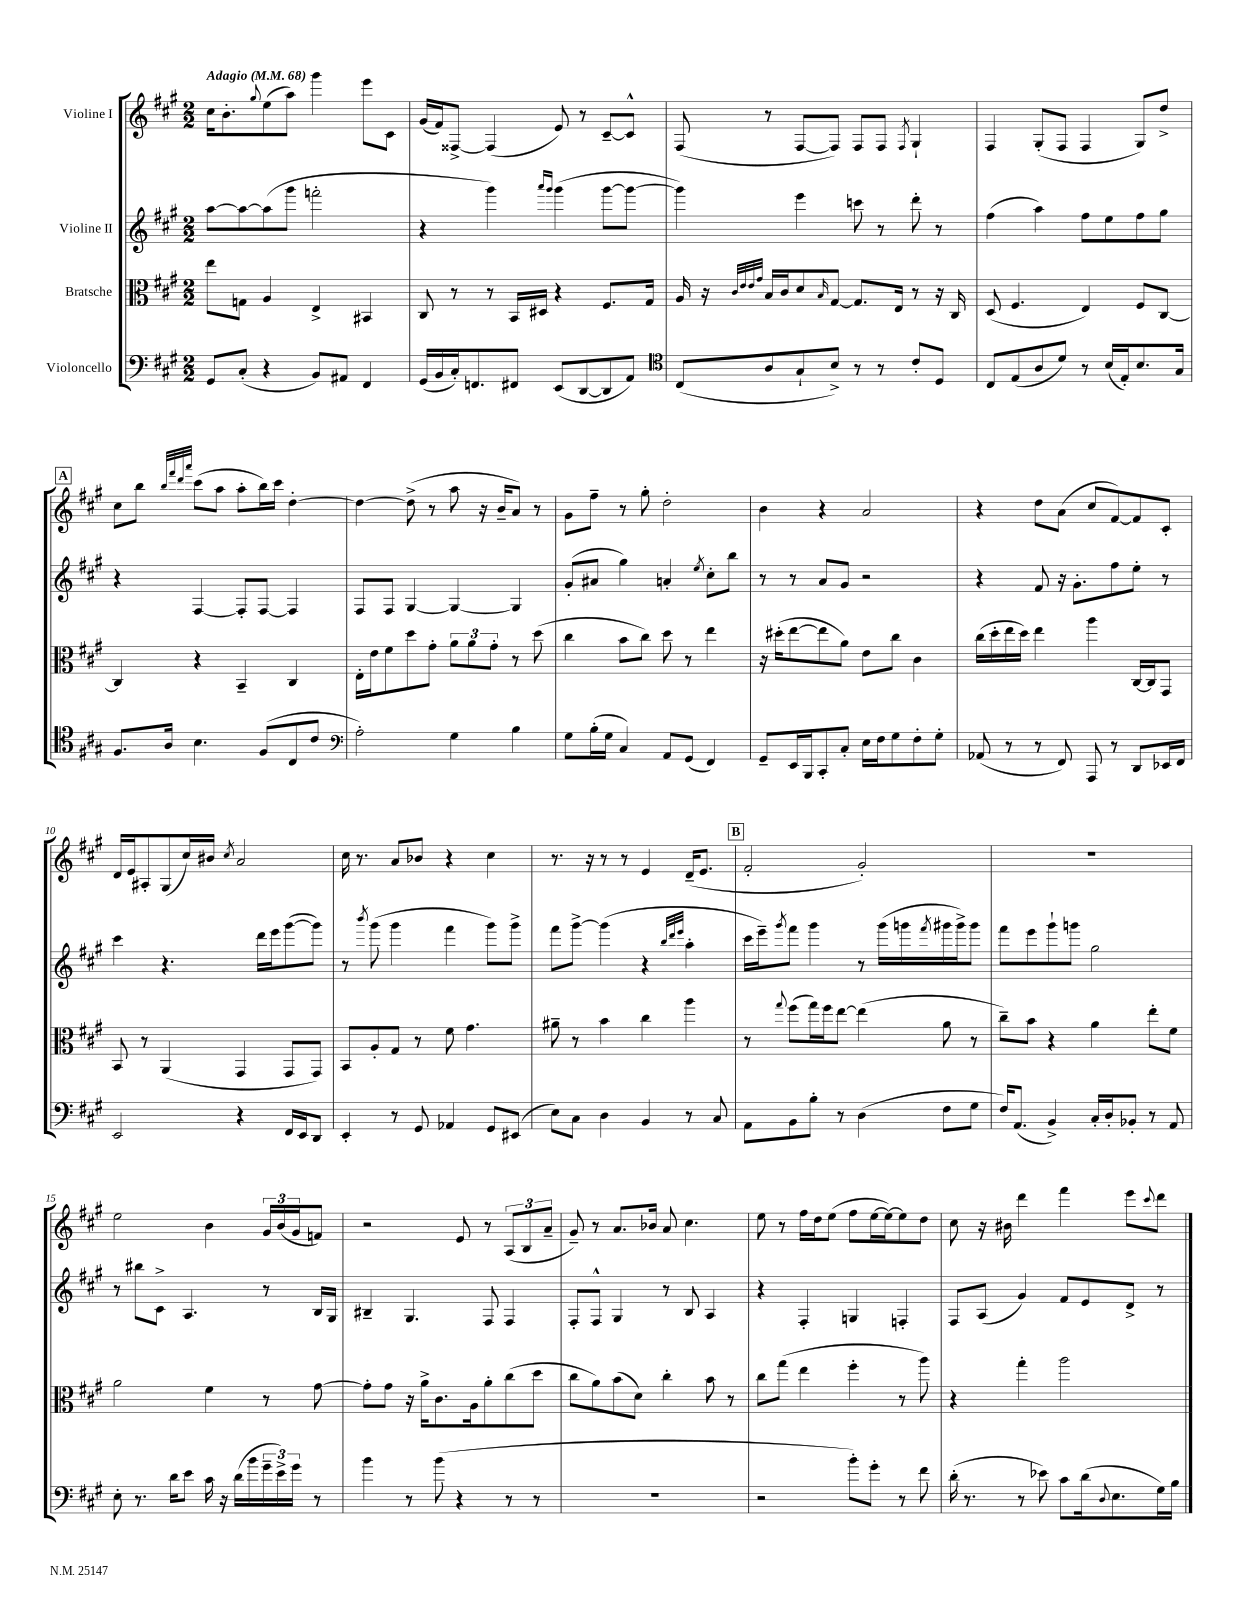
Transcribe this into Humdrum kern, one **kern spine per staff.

**kern	**kern	**kern	**kern
*part4	*part3	*part2	*part1
*staff4	*staff3	*staff2	*staff1
*I"Violoncello	*I"Bratsche	*I"Violine II	*I"Violine I
*clefF4	*clefC3	*clefG2	*clefG2
*k[f#c#g#]	*k[f#c#g#]	*k[f#c#g#]	*k[f#c#g#]
*M2/2	*M2/2	*M2/2	*M2/2
*MM68	*MM68	*MM68	*MM68
=1	=1	=1	=1
!	!	!	!LO:TX:a:B:t=Adagio
8GG#/L	8ee\L	[8aa\L	16cc#\KL
.	.	.	8.b'\
(8C#'/J	8Gn\J	8aa\_	.
.	.	.	8qqgg#/
4r	4A/	(8aa\]	(8ee\
.	.	8ggg#\J	8aa\J)
8BB/L)	4E^/	2fffn'\	4ggg#\
8AA#X/J	.	.	.
4FF#/	4BB#X/	.	8eee\L
.	.	.	8c#\J
=2	=2	=2	=2
(16GG#/LL	8C#/	4r	(16g#/LL
16BB/	.	.	16f#/J)
16C#'/J)	8r	.	[8F##X^/J
8.FFn/	.	.	.
.	8r	4ggg#\)	(4F##/]
8FF#X/J	16BB/LL	.	.
.	16D#X/JJ	.	.
.	.	16qqaaa/LL	.
.	.	16qqggg#/JJ	.
(8EE/L	4r	(4ggg#\	8e/)
[8DD/	.	.	8r
8DD/]	8.F#/L	[8ggg#\L	[8c#~/L
8AA/J)	.	8ggg#\J_	8c#^^/J]
.	16G#/Jk	.	.
=3	=3	=3	=3
*clefC4	*	*	*
(8C#/L	16A/	4ggg#\])	(8F#/
.	16r	.	.
.	32qqc#/LLL	.	.
.	32qqe/	.	.
.	32qqe/	.	.
.	32qqg#/JJJ	.	.
8A/	16B/LL	.	8r
.	16c#/J	.	.
8G#`/	8d/	4eee\	[8F#/L
.	16qqB/	.	.
8B^/J)	[8G#/J	.	8F#/J])
8r	8.G#/L]	8cccn\	8F#/L
8r	.	8r	8F#/J
.	16E/Jk	.	.
.	.	.	8qF#/
8c#'/L	8r	8ddd'\	4G#`/
8D/J	16r	8r	.
.	16C#/	.	.
=4	=4	=4	=4
8C#/L	(8D/	(4ff#\	4F#/
(8E/	4.F#/	.	.
8A/	.	4aa\)	(8G#'/L
8d/J)	.	.	8F#/J
8r	4E/)	8ff#\L	4F#/
(16B/LL	.	8ee\	.
16E'/J)	.	.	.
8.B/	8F#/L	8ff#\	8G#/L)
.	[8C#/J	8gg#\J	8dd^/J
16G#/Jk	.	.	.
!!LO:LB:g=z
!!LO:REH:place=s1:t=A
=5	=5	=5	=5
8.F#/L	4C#/]	4r	8cc#\L
.	.	.	8bb\J
16A/Jk	.	.	.
.	.	.	32qqbb/LLL
.	.	.	32qqfff#/
.	.	.	32qqddd/
.	.	.	32qqaaa/JJJ
4.B\	4r	[4F#/	(8ccc#\L
.	.	.	8aa\J
.	4BB~/	8F#'/L]	8aa'\L
(8F#/L	.	[8F#/J	16bb\L)
.	.	.	16ccc#\JJ
8C#/	4C#/	4F#/]	[4dd'\
8c#/J	.	.	.
=6	=6	=6	=6
*clefF4	*	*	*
2A'\)	16E'\LL	8F#/L	4dd\_
.	16e\J	.	.
.	8f#\	8F#/J	.
.	8dd\	[4G#/	(8dd^\]
.	8g#'\J	.	8r
4G#\	12a\L	4G#/_	8aa\
.	12a\	.	.
.	.	.	16r
.	12g#'\J	.	.
.	.	.	16b~/KL
4B\	8r	4G#/]	8a/J)
.	(8dd\	.	8r
=7	=7	=7	=7
8G#\L	4cc#\	(8g#'/L	8g#\L
(16B'\L	.	8a#X/J	8ff#~\J
16G#\JJ	.	.	.
4C#/)	8b\L	4gg#\)	8r
.	8cc#\J)	.	8gg#'\
8AA/L	8dd\	4an'/	2dd'\
(8GG#/J	8r	.	.
.	.	8qee/	.
4FF#/)	4ee\	8cc#'\L	.
.	.	8bb\J	.
=8	=8	=8	=8
8GG#~/L	16r	8r	4b\
.	(16dd#X'\KL	.	.
16EE/L	[8ee\	8r	.
16BBB/J	.	.	.
8CC#'/	8ee\]	8a/L	4r
8C#'/J	8a\J)	8g#/J	.
16E\LL	8e\L	2r	2a/
16F#\J	.	.	.
8G#\	8cc#\J	.	.
8F#'\	4c#\	.	.
8G#'\J	.	.	.
=9	=9	=9	=9
(8AA-X/	(16cc#\LL	4r	4r
.	16dd'\	.	.
8r	16ee\	.	.
.	16dd\JJ)	.	.
8r	4ee\	8f#/	8dd\L
8FF#/)	.	16r	(8a\J
.	.	8.g#'\L	.
8AAA/	4aa\	.	8cc#/L
8r	.	8ff#\	[8f#/)
8DD/L	[16C#/LL	8ee'\J	8f#/]
.	16C#/J]	.	.
16EE-X/L	8GG#/J	8r	8c#'/J
16FF#/JJ	.	.	.
!!LO:LB:g=z
=10	=10	=10	=10
2EE/	8BB/	4ccc#\	16d/LL
.	.	.	16e/J
.	8r	.	8A#X'/
.	(4AA/	4.r	(8G#/
.	.	.	16cc#/L)
.	.	.	16b#X/JJ
.	.	.	8qcc#/
4r	4GG#/	.	2a/
.	.	16ddd\LL	.
.	.	16eee\J	.
16FF#/LL	8GG#/L	([8ggg#\	.
16EE/J	.	.	.
8DD/J	8GG#/J)	8ggg#\J])	.
=11	=11	=11	=11
4EE'/	8BB/L	8r	16cc#\
.	.	.	8.r
.	.	8qbbb/	.
.	8A'/	(8ggg#\	.
8r	8G#/J	4ggg#\	8a/L
8GG#/	8r	.	8b-X/J
4AA-X/	8f#\	4fff#\	4r
.	4.g#\	.	.
8GG#/L	.	8ggg#\L)	4cc#\
(8EE#X/J	.	8ggg#^\J	.
=12	=12	=12	=12
8E\L)	8a#X~\	8fff#\L	8.r
8C#\J	8r	[8ggg#^\J	.
.	.	.	16r
4D\	4b\	(4ggg#\]	8r
.	.	.	8r
4BB/	4cc#\	4r	4e/
.	.	32qqbb/LLL	.
.	.	32qqddd/	.
.	.	32qqeee/JJJ	.
8r	4aa\	4aa'\	(16d~/KL
.	.	.	8.e/J
8C#/	.	.	.
!!LO:REH:place=s1:t=B
=13	=13	=13	=13
8AA\L	8r	16ccc#\LL	2f#'/
.	.	16eee~\J)	.
.	8qqgg#/	8qggg#/	.
8BB\	(8ff#\L	8fff#\J	.
8B'\J	16gg#\L)	4ggg#\	.
.	16ff#\J	.	.
8r	[8ee\J	.	.
(4D\	(4ee\]	8r	2g#'/)
.	.	(16ggg#\LL	.
.	.	16gggn\	.
.	.	8qfff#/	.
8F#\L	8a\	16ggg#X\	.
.	.	16ggg#^\J)	.
8G#\J	8r	8ggg#\J	.
=14	=14	=14	=14
16F#/KL)	8cc#~\L)	8fff#\L	1r
(8.AA/J	.	.	.
.	8b\J	8eee\	.
4BB^/)	4r	8ggg#`\	.
.	.	8gggn\J	.
16C#'/LL	4a\	2gg#\	.
16D'/J	.	.	.
8BB-X'/J	.	.	.
8r	8ee'\L	.	.
8AA/	8f#\J	.	.
!!LO:LB:g=z
=15	=15	=15	=15
8E'\	2a\	8r	2ee\
8.r	.	8bb#X\L	.
.	.	8c#^\J	.
16d\KL	.	.	.
8e\J	.	4.A/	.
16c#\	4f#\	.	4b\
16r	.	.	.
(16d\LL	.	.	.
16b\	.	.	.
24g#~\	8r	8r	24g#/LL
24e^\)	.	.	(24b/
24g#\JJ	.	.	24g#/J
8r	[8g#\	16B/LL	8fn/J)
.	.	16G#/JJ	.
=16	=16	=16	=16
4b\	8g#'\L]	4B#X~/	2r
.	8g#\J	.	.
8r	16r	4.G#/	.
.	16a^\KL	.	.
(8b\	8.c#\	.	.
4r	.	.	8e/
.	16A\k	.	.
.	8a'\	8F#/	8r
8r	(8cc#\	4F#/	(12A/L
.	.	.	12B/
8r	8dd\J	.	.
.	.	.	12a~/J
=17	=17	=17	=17
1r	8cc#\L	8F#'/L	8g#~/)
.	8a\)	8F#^^/J	8r
.	(8b\	4G#/	8.a/L
.	8d\J)	.	.
.	.	.	16b-X/Jk
.	4cc#'\	8r	8a/
.	.	8B/	4.cc#\
.	8b\	4A/	.
.	8r	.	.
=18	=18	=18	=18
2r	8cc#\L	4r	8ee\
.	(8gg#\J	.	8r
.	4ee\	4F#'/	16ff#\LL
.	.	.	16dd\J
.	.	.	(8ee\J
8b'\L)	4ff#'\	4Gn/	8ff#\L
8g#'\J	.	.	[16ee\L
.	.	.	16ee\J_)
8r	8r	4Fn'/	8ee\]
8f#\	8aa\)	.	8dd\J
=19	=19	=19	=19
(16d'\	4r	8F#/L	8cc#\
8.r	.	.	.
.	.	(8A/J	16r
.	.	.	16b#X\
8r	4gg#'\	4g#/)	4ddd\
8e-X\)	.	.	.
8c#\L	2aa\	8f#/L	4fff#\
(16d\k	.	8e/	.
8qqD/	.	.	.
8.E\	.	.	.
.	.	8d^/J	8eee\L
.	.	.	8qqccc#/
16G#\L)	.	8r	8ddd\J
16B\JJ	.	.	.
==	==	==	==
*-	*-	*-	*-
